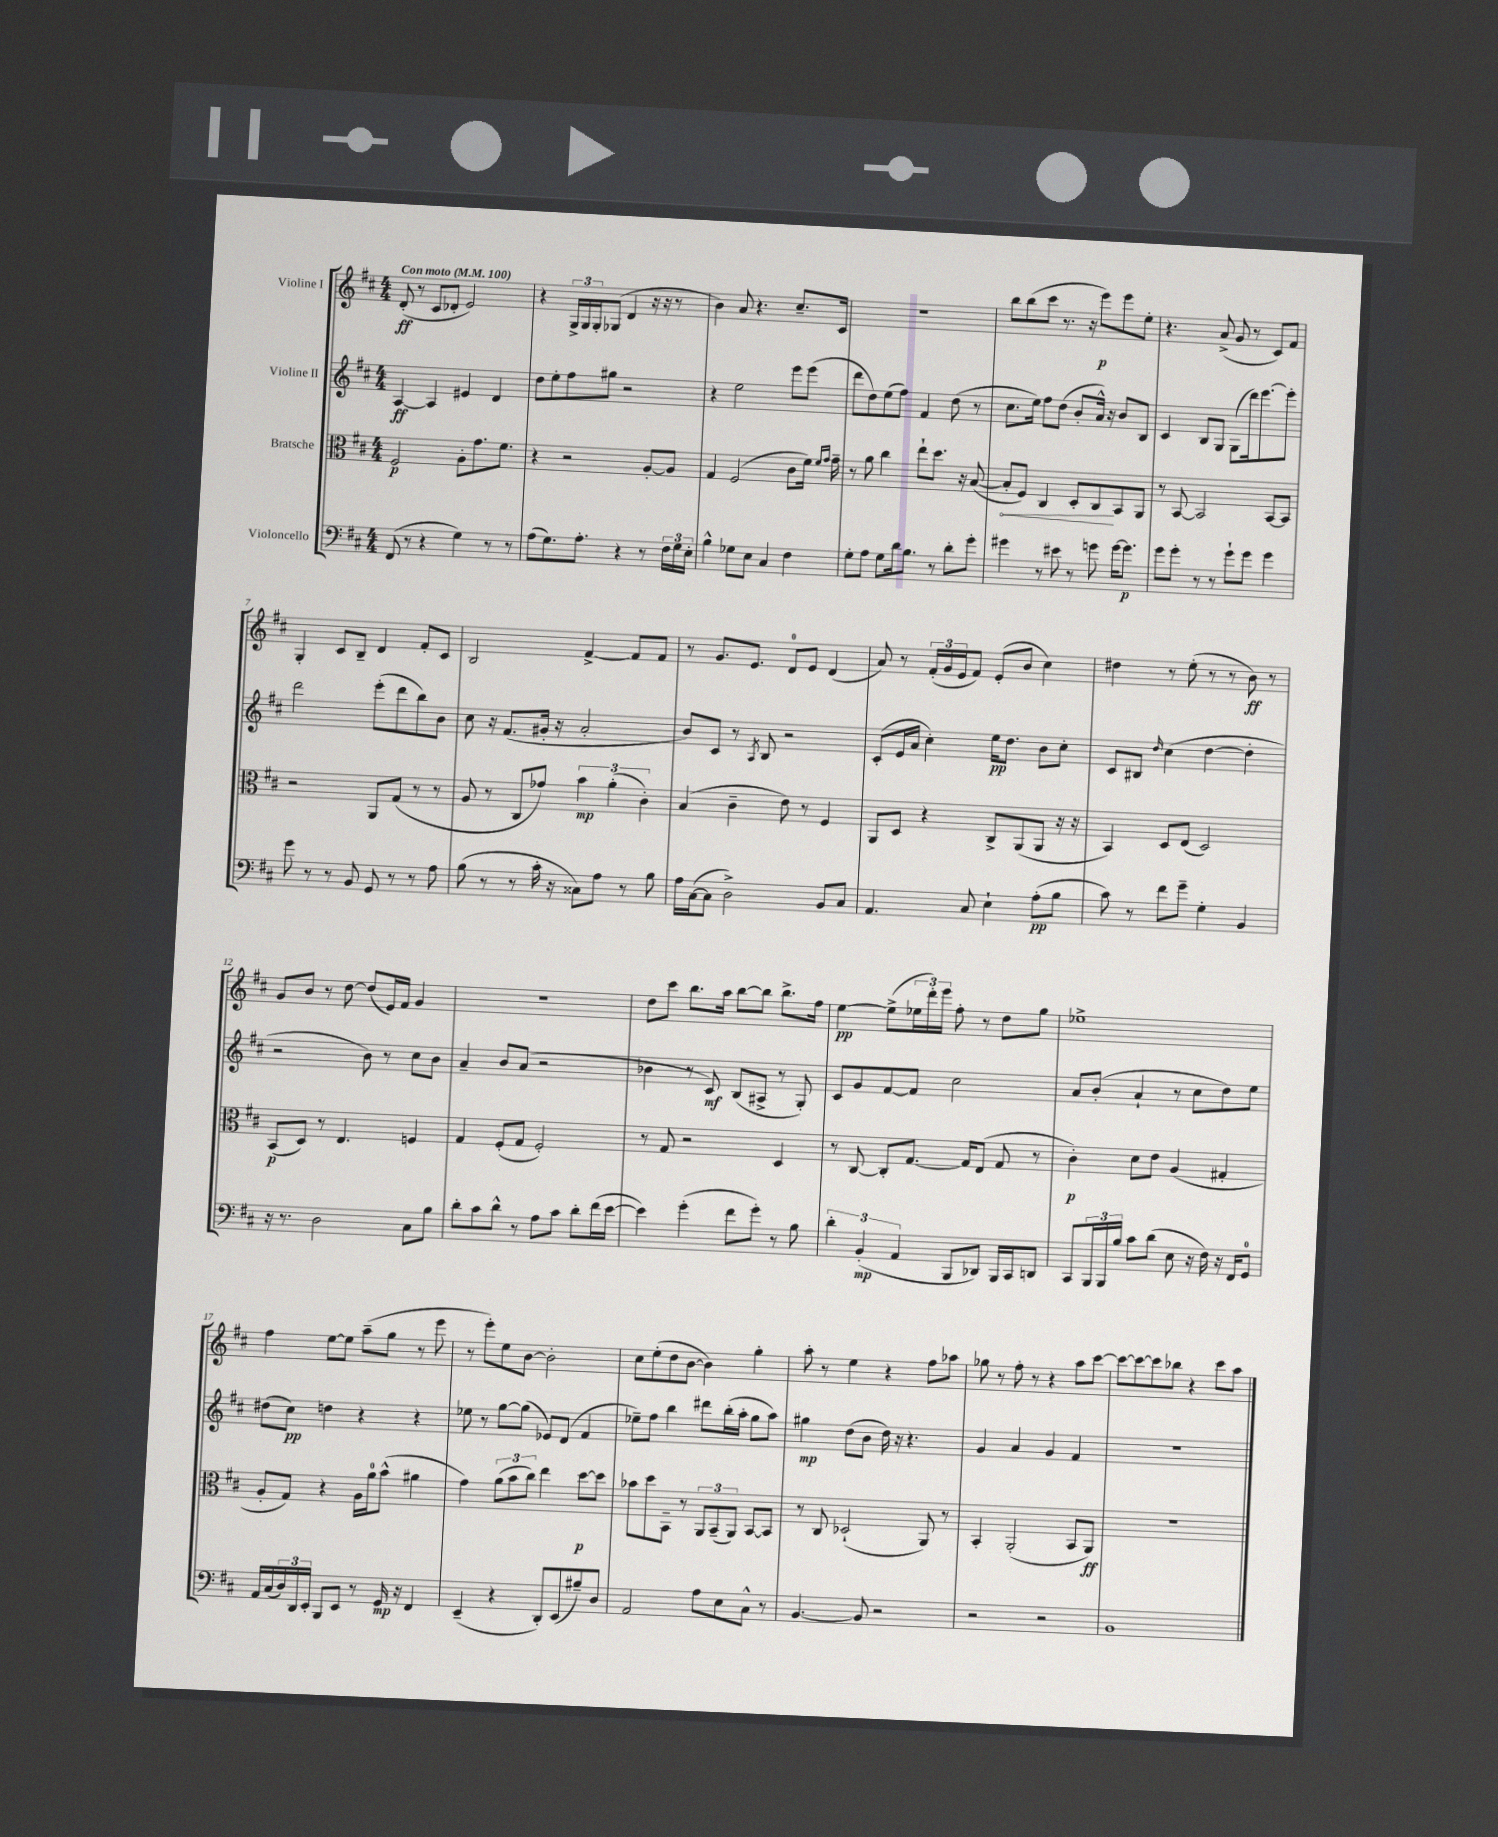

**kern	**kern	**kern	**kern
*staff4	*staff3	*staff2	*staff1
*clefF4	*clefC3	*clefG2	*clefG2
*k[f#c#]	*k[f#c#]	*k[f#c#]	*k[f#c#]
*M4/4	*M4/4	*M4/4	*M4/4
*MM100	*MM100	*MM100	*MM100
(8FF#	2F#	[4A	(8d'
8r	.	.	8r
4r	.	4A]	8c#
.	.	.	8d-'
4G)	8A'	4e#	2e)
.	8.g	.	.
8r	.	4d	.
.	8.f#	.	.
8r	.	.	.
=	=	=	=
(8A	4r	8dd	4r
8.G)	.	8ee'	.
.	2r	8ff#	24G^
.	.	.	24G
8.A'	.	.	.
.	.	.	24G'
.	.	8gg#	(8G-
4r	.	2r	4d
8r	[8A'	.	16r
.	.	.	16r
24F#	8A]	.	8r
24G	.	.	.
24E'	.	.	.
=	=	=	=
4B^^	4G	4r	4b)
8G-	(2F#	2ee	8a
8E	.	.	4.r
4C#	.	.	.
4F#	8c#	8eee	8.cc#~
.	16f#)	(8eee	.
.	16qqf#	.	.
.	16qqg	.	.
.	16g~	.	16c#
=	=	=	=
8G'	8r	8ddd	1r
8A	8a	8dd)	.
8G	4cc#	(8ee	.
16d	.	8ff#)	.
8.B	.	.	.
.	8ee`	4f#	.
8r	8.dd	.	.
8d'	.	(8dd	.
.	16r	.	.
8g'	([8B	8r	.
=	=	=	=
4g#	8B']	8.cc#	8bb
.	8F#)	.	(8bb
.	.	16ee)	.
8r	4C#	8ff#	8ccc#
8e#	.	(8dd	8.r
8r	8D'	8b'	.
.	.	.	16r
8g	8C#	16a^^)	8eee)
.	.	16r	.
[16g	8BB	8b	8eee
8.g]	.	.	.
.	8AA	8B	8ee'
=	=	=	=
8g	8r	4c#	4.r
8g'	[8BB	.	.
8r	2BB]	8B	.
8r	.	8G	(8a^
8g`	.	(8G	8g
8g	.	16ddd)	8r
.	.	[8.eee	.
4g	[8BB	.	8c#)
.	8BB]	8eee']	8f#
=	=	=	=
8g	2r	2ddd	4G'
8r	.	.	.
8r	.	.	8c#
8BB	.	.	8B~
8GG	8AA	(8eee'	4d
8r	(8G	8ddd	.
8r	8r	8bb)	8f#'
8A	8r	8b	8c#
=	=	=	=
(8B	8A	8cc#	2B
8r	8r	16r	.
.	.	(8.f#	.
8r	8C#	.	.
16c#'	8g-)	16g#'	.
16r	.	16r	.
8C##)	6b	2a'	[4f#^
8A	.	.	.
.	(6a'	.	.
8r	.	.	8f#]
.	6c#')	.	.
8B	.	.	8f#
=	=	=	=
16A	(4B	8b)	8r
([16C#	.	.	.
8C#]	.	8c#	8.g
2D^)	4c#~	8r	.
.	.	.	8.e
.	.	8qA	.
.	.	8B	.
.	8e)	2r	8d
.	8r	.	8e
8BB	4F#	.	(4d
8C#	.	.	.
=	=	=	=
4.AA	8AA	(8c#'	8a)
.	8D	16e	8r
.	.	16a	.
.	4r	4cc#')	(24f#'
.	.	.	24g
.	.	.	24e
8C#	.	.	8f#)
4E`	8C#^	16ee	(8e'
.	.	8.dd	.
.	(8AA	.	8b
(8A'	8AA	8b	4cc#)
8B	16r	8cc#'	.
.	16r	.	.
=	=	=	=
8c#)	4BB)	8c#	4dd#
8r	.	8B#	.
.	.	16qqdd	.
8f#	8D	(4cc#	8r
8g~	(8E	.	(8ee'
4G'	2D)	[4dd	8r
.	.	.	8r
4BB	.	4dd']	8b)
.	.	.	8r
=	=	=	=
16r	(8BB	2r	8g
8.r	.	.	.
.	8D)	.	8b
2D	8r	.	8r
.	4.E	.	[8dd
.	.	8b)	(8dd]
.	.	8r	16e)
.	.	.	16f#
8C#	4F	8cc#	4g
8B	.	8b	.
=	=	=	=
8d'	4G	4a~	1r
8c#	.	.	.
8d^^	(8F#'	8b	.
8r	8G	(8a	.
8A	2F#')	2r	.
8c#	.	.	.
8d'	.	.	.
(16f#	.	.	.
[16e	.	.	.
=	=	=	=
4e])	8r	4b-	8dd
.	8G	.	8ccc#
(4g'	2r	8r	8.bb
.	.	8c#)	.
.	.	.	16aa
8f#	.	(8B	[8bb
8g')	.	8A#^	8bb]
8r	4D	8r	8.bb^
8B	.	8G')	.
.	.	.	16ff#
=	=	=	=
6d'	8r	8c#	[4ee
.	[8C#	8g	.
(6BB'	.	.	.
.	8C#']	[8f#	(8ee^]
6AA	.	.	.
.	[8.G	8f#]	24ee-
.	.	.	24ddd')
.	.	.	24eee
8BBB	.	2cc#	8ff#'
.	16G]	.	.
8DD-)	(8E	.	8r
16BBB	8G	.	8dd
16CC#	.	.	.
8DD	8r	.	8gg
=	=	=	=
8CC#	4c#')	8a	1ee-^
24BBB	.	(8b'	.
24BBB	.	.	.
24B	.	.	.
8c#	8d	4a`	.
(8d	8e	.	.
8E	(4A	8r	.
16r	.	8cc#	.
16F#)	.	.	.
16r	4G#'	8dd)	.
16FF#	.	.	.
8GG	.	8ee	.
=	=	=	=
16AA	8A'	(8dd#	4ff#
(16C#	.	.	.
24D)	8G)	8cc#)	.
24DD	.	.	.
24EE'	.	.	.
8BBB	4r	4dd	[8ee
8EE	.	.	8ee]
8r	16A	4r	(8aa~
.	16a	.	.
16GG	(8b^^	.	8gg
16r	.	.	.
4FF#	4a#	4r	8r
.	.	.	8eee
=	=	=	=
(4EE~	4g)	8ee-	8r
.	.	8r	8eee')
4r	(12a	[8gg	8ee
.	12b	.	.
.	.	(8gg]	[8b
.	12cc#)	.	.
8DD')	4ee	8e-)	2b']
(8EE	.	(8d	.
8B#~)	[8dd	4f#	.
8D	8dd]	.	.
=	=	=	=
2AA	8b-	8ee-~)	8cc#
.	8dd	8ff#	(8ee'
.	8BB~	4bb	8dd
.	8r	.	[8b
8A	12AA	8ddd#	4b])
.	(12BB~	.	.
8E	.	(16bb'	.
.	12AA)	.	.
.	.	16aa'	.
8C#^^	[8BB	8gg	4gg'
8r	8BB]	8aa)	.
=	=	=	=
[4.BB	8r	4gg#	8aa'
.	8C#	.	8r
.	(2D-`	(8dd	4ee
8BB]	.	8b	.
2r	.	16dd)	4r
.	.	16r	.
.	.	4.r	.
.	8AA)	.	8ff#
.	8r	.	8aa-
=	=	=	=
2r	4BB'	4g	8gg-
.	.	.	8r
.	(2AA'	4a	8ff#'
.	.	.	8r
2r	.	4g	4r
.	8BB	4f#	8aa
.	8AA)	.	[8ccc#
=	=	=	=
1BB	1r	1r	8ccc#_
.	.	.	8ccc#_
.	.	.	8ccc#]
.	.	.	8bb-
.	.	.	4r
.	.	.	8ccc#
.	.	.	8aa
==	==	==	==
*-	*-	*-	*-
